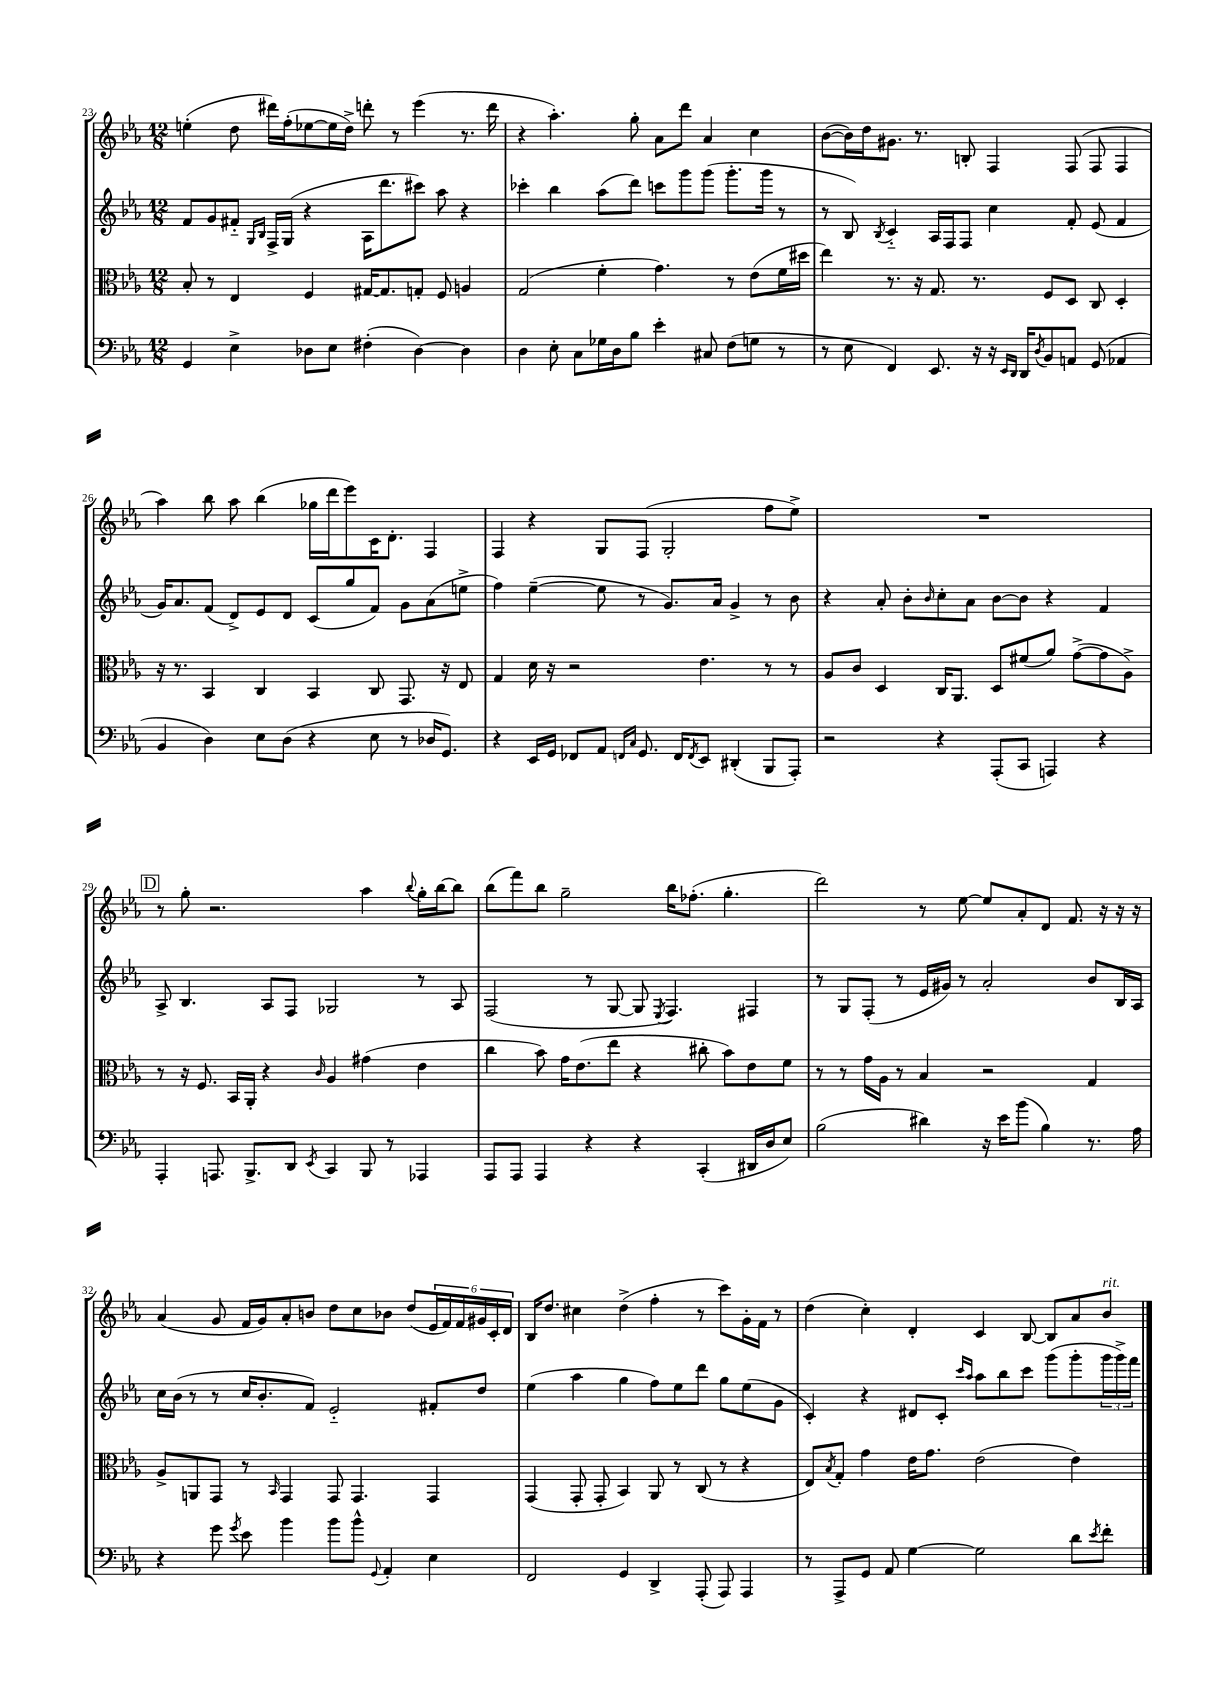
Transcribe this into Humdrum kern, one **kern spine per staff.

**kern	**kern	**kern	**kern
*part4	*part3	*part2	*part1
*staff4	*staff3	*staff2	*staff1
*clefF4	*clefC3	*clefG2	*clefG2
*k[b-e-a-]	*k[b-e-a-]	*k[b-e-a-]	*k[b-e-a-]
*M12/8	*M12/8	*M12/8	*M12/8
=23	=23	=23	=23
4GG/	8B-'/	8f/L	(4een'\
.	8r	8g/	.
4E-^\	4E-/	8f#X/J	8dd\
.	.	16qqG/LL	.
.	.	16qqB-/JJ	.
.	.	16F^/LL	16ddd#X\LL)
.	.	(16G/JJ	(16ff'\J
8D-X\L	4F/	4r	[8ee-X\
8E-\J	.	.	16ee-\L]
.	.	.	16dd^\JJ)
(4F#X'\	[16G#X/KL	16A-\KL	8dddn'\
.	8.G#/]	8.ddd\	.
.	.	.	8r
[4D-\)	8Gn'/J	8ccc#X\J)	(4eee-\
.	8F/	8aa-\	.
4D-\]	4An/	4r	8.r
.	.	.	16ddd\
=24	=24	=24	=24
4D\	(2G/	4ccc-X'\	4r
8E-'\	.	4bb-\	4.aa-'\)
8C\L	.	.	.
16G-X\L	4f'\	(8aa-\L	.
16D\J	.	.	.
8B-\J	.	8ddd\J)	8gg'\
4e-'\	4.g\)	8cccn\L	8a-\L
.	.	8ggg\	8ddd\J
8C#X/	.	(8ggg\J	4a-/
(8F\L	8r	8.ggg'\L	.
8Gn\J	(8e-\L	.	4cc\
.	.	16ggg\Jk	.
8r	16f\L	8r	.
.	16dd#X\JJ	.	.
=25	=25	=25	=25
8r	4ee-\)	8r	([8b-\L
8E-\	.	8B-/)	16b-\L])
.	.	.	16dd\J
.	.	8qB-/	.
4FF/)	8.r	4c/	8.g#X\J
.	16r	.	8.r
8.EE-/	8.G/	16A-/LL	.
.	.	16F/J	.
.	.	8F/J	8Bn'/
16r	8.r	.	.
16r	.	4cc\	4F/
16qqEE-/LL	.	.	.
16qqDD/JJ	.	.	.
16DD/KL	.	.	.
8qD/	.	.	.
8BB-/	8F/L	.	.
8AAn/J	8D/J	8f'/	(8F/
(8GG/	8C/	(8e-/	8F/
4AA-X/	4D'/	4f/	4F/
!!LO:LB:g=z
=26	=26	=26	=26
4BB-/	16r	16g/KL)	4aa-\)
.	8.r	8.a-/	.
4D\)	4BB-/	(8f/J	8bb-\
.	.	8d^/L)	8aa-\
8E-\L	4C/	8e-/	(4bb-\
(8D\J	.	8d/J	.
4r	4BB-/	(8c/L	16gg-X\LL
.	.	.	16ddd\J
.	.	8gg/	8eee-\)
8E-\	8C/	8f/J)	16c\K
.	.	.	8.d'\J
8r	8.GG/	8g\L	.
16D-X/KL	.	(8a-\	4F/
8.GG/J)	16r	.	.
.	8E-/	8een^\J	.
=27	=27	=27	=27
4r	4G/	4ff\)	4F/
16EE-/LL	16d\	([4ee-~\	4r
16GG/JJ	16r	.	.
8FF-X/L	2r	.	.
8AA-/J	.	8ee-\]	8G/L
16qqFFn/LL	.	.	.
16qqC/JJ	.	.	.
8.GG/	.	8r	(8F/J
.	.	8.g/L)	2G'/
16FF/KL	.	.	.
8qFF/	.	.	.
8EE-/J	4.e-\	.	.
.	.	16a-/Jk	.
(4DD#X'/	.	4g^/	.
8BBB-/L	8r	8r	8ff\L
8AAA-'/J)	8r	8b-\	8ee-^\J)
=28	=28	=28	=28
2r	8A-/L	4r	1.r
.	8c/J	.	.
.	4D/	8a-'/	.
.	.	8b-'\L	.
.	.	16qqb-/	.
4r	16C/KL	8cc'\	.
.	8.AA-/J	.	.
.	.	8a-\J	.
(8AAA-'/L	8D/L	[8b-\L	.
8CC/J	(8f#X/	8b-\J]	.
4AAAn/)	8a-/J)	4r	.
.	([8g^\L	.	.
4r	8g\]	4f/	.
.	8A-^\J)	.	.
!!LO:LB:g=z
!!LO:REH:place=s1:t=D
=29	=29	=29	=29
4AAA-'/	8r	8A-^/	8r
.	16r	4.B-/	8gg'\
.	8.F/	.	.
8.AAAn/	.	.	2.r
.	16BB-/LL	.	.
8.BBB-^/L	16AA-'/JJ	.	.
.	4r	8A-/L	.
8DD/J	.	8F/J	.
8qEE-/	16qqc/	.	.
4CC/	4A-/	2G-X/	.
8BBB-/	(4g#X\	.	4aa-\
8r	.	.	.
.	.	.	8qqbb-/
4AAA-X/	4e-\	8r	16gg'\LL
.	.	.	[16bb-\J
.	.	8A-/	8bb-\J]
=30	=30	=30	=30
8AAA-/L	4cc\	(2F/	(8bb-\L
8AAA-/J	.	.	8fff\)
4AAA-/	8b-\)	.	8bb-\J
.	16g\KL	.	2gg~\
.	(8.e-\	.	.
4r	.	8r	.
.	8ee-\J	[8G/	.
4r	4r	8G/]	.
.	.	8qE-/	.
.	.	4.F/)	16bb-\KL
.	.	.	(8.ff-X'\J
(4CC'/	8cc#X'\	.	.
.	8b-\L)	.	4.gg'\
16DD#X/LL	8e-\	4F#X/	.
16D/J	.	.	.
8E-/J)	8f\J	.	.
=31	=31	=31	=31
(2B-\	8r	8r	2ddd\)
.	8r	8G/L	.
.	16g\LL	(8F'/J	.
.	16A-\JJ	.	.
.	8r	8r	.
4d#X\)	4B-/	16e-/LL	8r
.	.	16g#X/JJ)	.
.	.	8r	[8ee-\
16r	2r	2a-'/	8ee-/L]
16e-\KL	.	.	.
(8b-\J	.	.	8a-'/
4B-\)	.	.	8d/J
.	.	.	8.f/
8.r	4G/	8b-/L	.
.	.	.	16r
.	.	16B-/L	16r
16A-\	.	16A-/JJ	16r
!!LO:LB:g=z
=32	=32	=32	=32
4r	8A-^/L	16cc\LL	(4a-/
.	.	(16b-\JJ	.
.	8AAn/	8r	.
8g\	8GG/J	8r	8g/
8qg/	.	.	.
8e-\	8r	16cc/KL	16f/LL
.	.	8.b-'/	16g/J)
.	16qqBB-/	.	.
4b-\	4GG/	.	8a-'/
.	.	8f/J)	8bn/J
8b-\L	8GG/	2e-/	8dd\L
8b-^^\J	4.GG/	.	8cc\
8qqGG/	.	.	.
4AA-'/	.	.	8b-X\J
.	.	.	(8dd/L
4E-\	4GG/	8f#X'/L	24e-/L
.	.	.	24f/)
.	.	.	24f/
.	.	8dd/J	24g#X/
.	.	.	24c'/
.	.	.	24d/JJ
=33	=33	=33	=33
2FF/	(4GG/	(4ee-\	16B-/KL
.	.	.	8.dd/J
.	8GG'/	4aa-\	4cc#X\
.	8GG'/	.	.
4GG/	4BB-/)	4gg\	(4dd^\
4DD^/	8AA-/	8ff\L)	4ff'\
.	8r	8ee-\	.
(8AAA-'/	(8C/	8ddd\J	8r
8AAA-/)	8r	8gg\L	8ccc\L)
4AAA-/	4r	(8ee-\	16g'\L
.	.	.	16f\JJ
.	.	8g\J	8r
=34	=34	=34	=34
8r	8E-/L)	4c'/)	(4dd\
.	8qB-/	.	.
8AAA-^/L	8G'/J	.	.
8GG/J	4g\	4r	4cc'\)
8AA-/	.	.	.
[4G\	16e-\KL	8d#X/L	4d'/
.	8.g\J	.	.
.	.	8c'/J	.
.	.	16qqccc/LL	.
.	.	16qqaa-/JJ	.
2G\]	(2e-\	8aa-\L	4c/
.	.	8bb-\	.
.	.	8ccc\J	[8B-/
.	.	(8ggg\L	8B-/L]
8d\L	4e-\)	8ggg'\	8a-/
8qe-/	.	.	.
!	!	!	!LO:TX:a:i:t=rit.
8f'\J	.	24ggg\L	8b-/J
.	.	24ggg^\)	.
.	.	24fff\JJ	.
==	==	==	==
*-	*-	*-	*-
